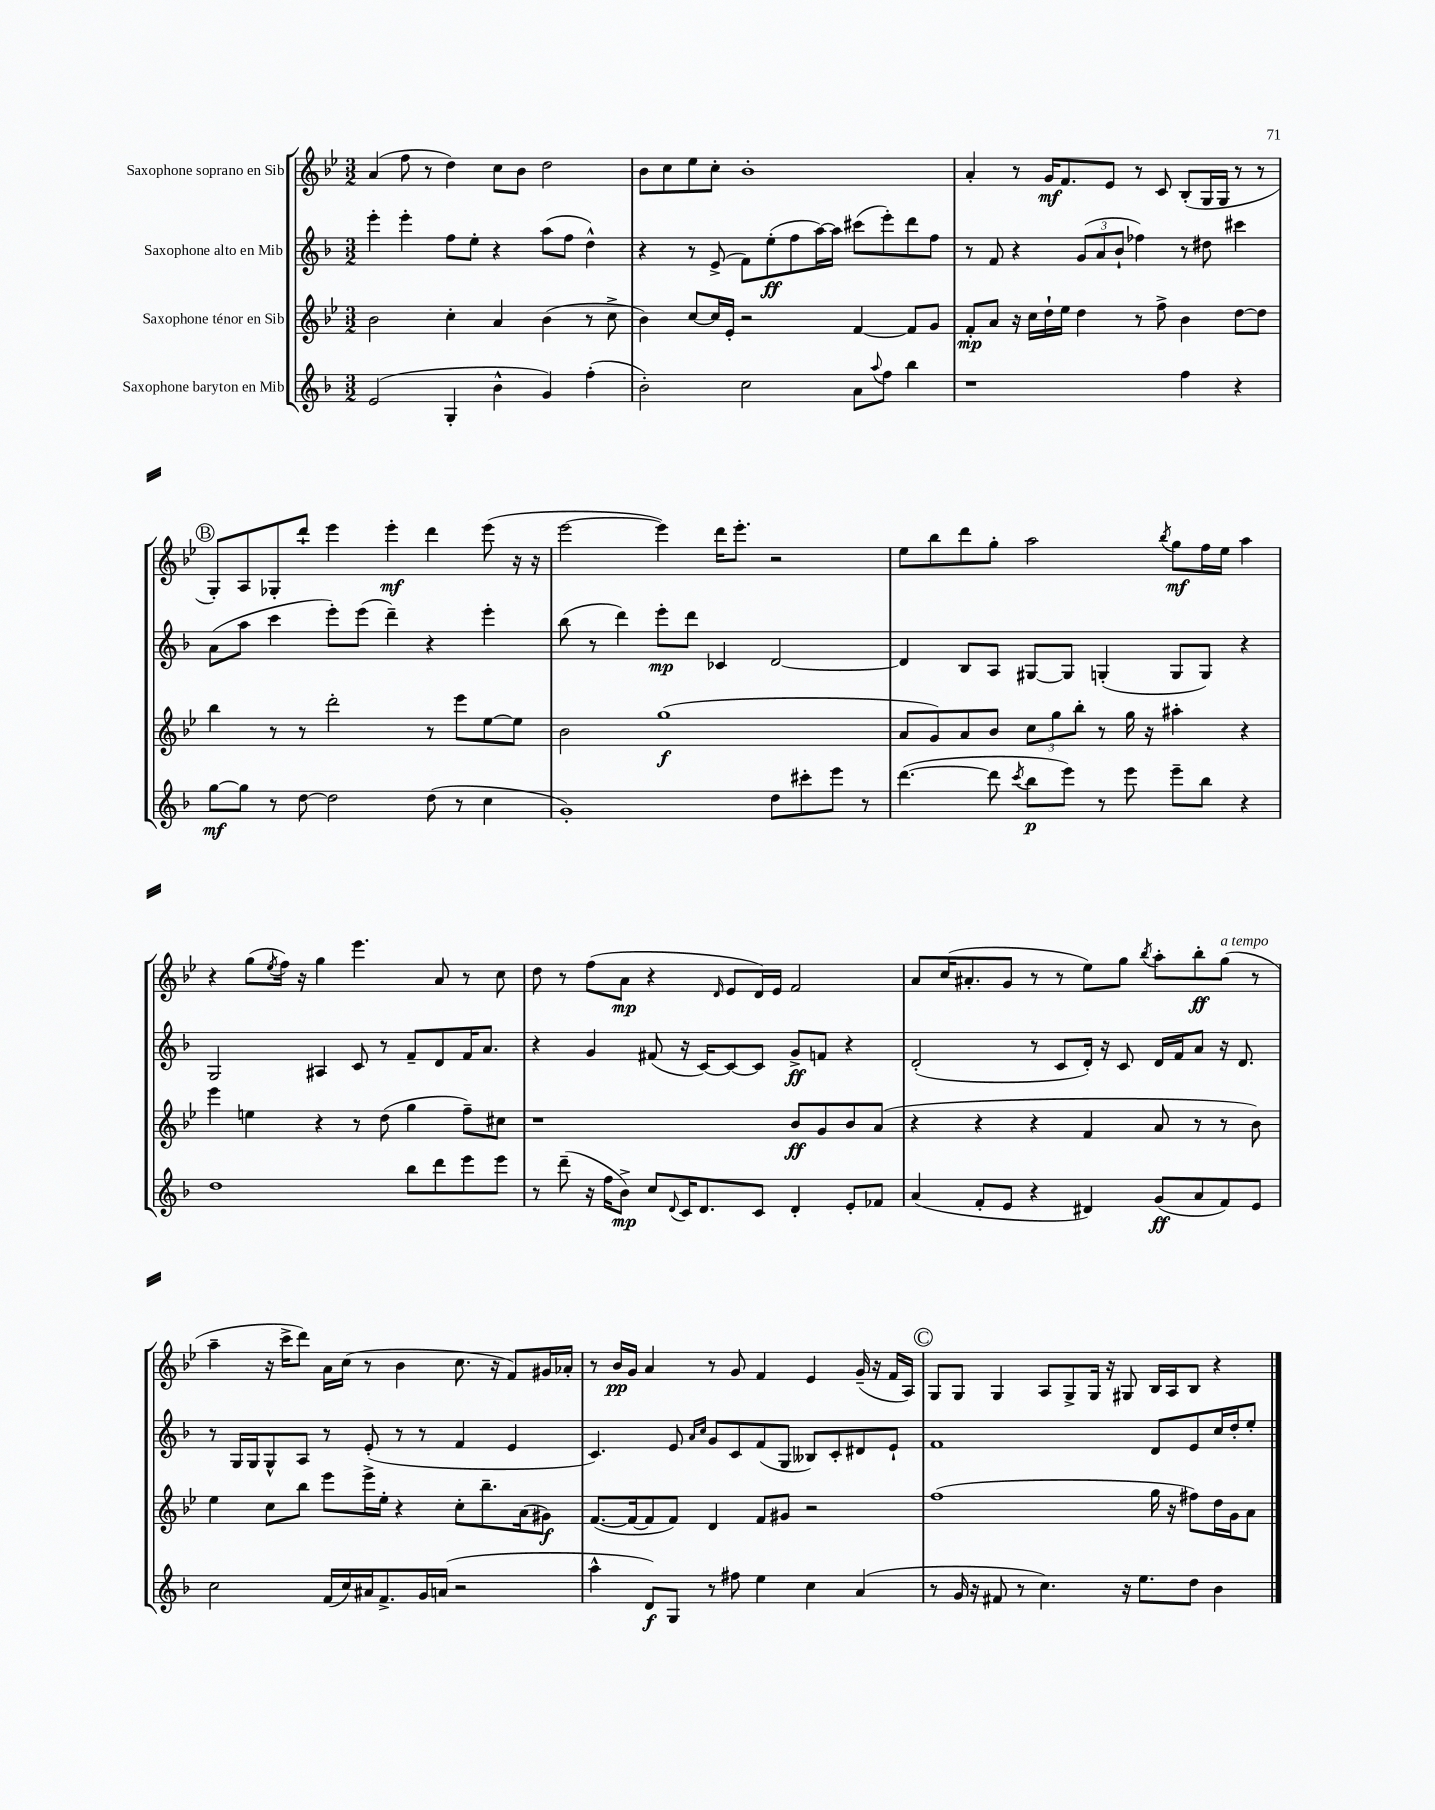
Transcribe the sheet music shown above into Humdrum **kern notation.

**kern	**kern	**kern	**kern
*staff4	*staff3	*staff2	*staff1
*clefG2	*clefG2	*clefG2	*clefG2
*k[b-]	*k[b-e-]	*k[b-]	*k[b-e-]
*M3/2	*M3/2	*M3/2	*M3/2
(2e/	2b-\	4eee'\	(4a/
.	.	4eee'\	8ff\
.	.	.	8r
4G'/	4cc'\	8ff\L	4dd\)
.	.	8ee'\J	.
4b-^^\	4a/	4r	8cc\L
.	.	.	8b-\J
4g/)	(4b-\	(8aa\L	2dd\
.	.	8ff\J	.
(4ff'\	8r	4dd^^\)	.
.	8cc^\	.	.
=	=	=	=
2b-'\)	4b-\)	4r	8b-\L
.	.	.	8cc\
.	[8cc/L	8r	8ee-\
.	16cc/]L	(8e^/	8cc'\J
.	16e-'/JJ	.	.
2cc\	2r	8f\L)	1b-'
.	.	(8ee'\	.
.	.	8ff\	.
.	.	[16aa\L)	.
.	.	16aa\]JJ	.
8a\L	[4f/	(8ccc#\L	.
8qqaa/	.	.	.
8ff\J	.	8eee'\)	.
4bb-\	8f/]L	8ddd\	.
.	8g/J	8ff\J	.
=	=	=	=
1r	8f'/L	8r	4a'/
.	8a/J	8f/	.
.	16r	4r	8r
.	16cc\LL	.	.
.	16dd`\	.	16g/LK
.	16ee-\JJ	.	8.f/
.	4dd\	(12g/L	.
.	.	12a/	.
.	.	.	8e-/J
.	.	12b-`/J	.
.	8r	4ff-\)	8r
.	8ff^\	.	8c/
4ff\	4b-\	8r	(8B-'/L
.	.	8dd#\	16G/L
.	.	.	16G/JJ
4r	[8dd\L	4ccc#\	8r
.	8dd\]J	.	8r
=	=	=	=
[8gg\L	4bb-\	(8a\L	8G'/L)
8gg\]J	.	8aa\J	8A/
8r	8r	4ccc\	8G-'/
[8dd\	8r	.	8ddd`/J
2dd\]	2ddd'\	8eee'\L)	4eee-\
.	.	(8eee\J	.
.	.	4ddd~\)	4eee-'\
(8dd\	8r	4r	4ddd\
8r	8eee-\L	.	.
4cc\	[8ee-\	4eee'\	(8eee-\
.	8ee-\]J	.	16r
.	.	.	16r
=	=	=	=
1g')	2b-\	(8bb-\	[2eee-\
.	.	8r	.
.	.	4ddd\)	.
.	(1gg	8eee'\L	4eee-\])
.	.	8ddd\J	.
.	.	4c-/	16ddd\LK
.	.	.	8.eee-'\J
8dd\L	.	[2d/	2r
8ccc#'\	.	.	.
8eee\J	.	.	.
8r	.	.	.
=	=	=	=
([4.ddd\	8a/L	4d/]	8ee-\L
.	8g/)	.	8bb-\
.	8a/	8B-/L	8ddd\
8ddd\]	8b-/J	8A/J	8gg'\J
8qccc/	.	.	.
8bb-\L	12cc\L	[8G#/L	2aa\
.	12gg\	.	.
8eee\J)	.	8G#/]J	.
.	12bb-'\J	.	.
8r	8r	(4G'/	.
8eee\	16gg\	.	.
.	16r	.	.
.	.	.	8qbb-/
8eee~\L	4aa#'\	8G/L	8gg\L
8bb-\J	.	8G/J)	16ff\L
.	.	.	16ee-\JJ
4r	4r	4r	4aa\
=	=	=	=
1dd	4eee-\	2G/	4r
.	4ee\	.	(8gg\L
.	.	.	8qee-/
.	.	.	16ff\Jk)
.	.	.	16r
.	4r	4A#/	4gg\
.	8r	8c/	4.eee-\
.	(8dd\	8r	.
8bb-\L	4gg\	8f~/L	.
8ddd\	.	8d/	8a/
8eee\	8ff~\L)	16f/K	8r
.	.	8.a/J	.
8eee\J	8cc#\J	.	8cc\
=	=	=	=
8r	1r	4r	8dd\
(8ddd~\	.	.	8r
16r	.	4g/	(8ff\L
16ff\LK	.	.	.
8b-^\J)	.	.	8a\J
8cc/L	.	(8f#/	4r
8qqd/	.	.	.
16c/K	.	16r	.
8.d/	.	[16c/LK)	.
.	.	.	16qqd/
.	.	8c/_	8e-/L
8c/J	.	8c/]J	16d/L)
.	.	.	16e-/JJ
4d'/	8b-/L	8g^/L	2f/
.	8g/	8f/J	.
8e'/L	8b-/	4r	.
8f-/J	(8a/J	.	.
=	=	=	=
(4a/	4r	(2d'/	8a/L
.	.	.	(16cc/K
.	.	.	8.a#'/
8f'/L	4r	.	.
8e/J	.	.	8g/J
4r	4r	8r	8r
.	.	8c/L	8r
4d#/)	4f/	16d'/Jk)	8ee-\L)
.	.	16r	.
.	.	8c/	8gg\J
.	.	.	8qbb-/
(8g/L	8a/	16d/LL	8aa'\L
.	.	16f/J	.
8a/	8r	8a/J	8bb-'\
8f/)	8r	16r	(8gg\J
.	.	8.d/	.
8e/J	8b-\)	.	8r
=	=	=	=
2cc\	4ee-\	8r	4aa~\
.	.	16G/LL	.
.	.	16G/J	.
.	8cc\L	8G^^/	16r
.	.	.	16ccc^\LK
.	8bb-\J	8A/J	8ddd\J)
(16f/LL	8eee-\L	8r	16a\LL
16cc/)	.	.	(16cc\JJ
16a#/J	16eee-^\L	(8e'/	8r
8.f^/	16ee-'\JJ	.	.
.	4r	8r	4b-\
16g/L	.	8r	.
(16a/JJ	.	.	.
2r	8cc'\L	4f/	8.cc\
.	8.bb-~\	.	.
.	.	.	16r
.	.	4e/	8f/L)
.	(16a\k	.	.
.	8g#\J)	.	16g#/L
.	.	.	16a-'/JJ
=	=	=	=
4aa^^\	([8.f/L	4.c/)	8r
.	.	.	16b-/LL
.	16f/_k	.	16g/JJ
8d/L)	8f/]	.	4a/
8G/J	8f/J)	8e/	.
.	.	16qqa/LL	.
.	.	16qqcc/JJ	.
8r	4d/	8g/L	8r
8ff#\	.	8c/	8g/
4ee\	8f/L	(8f/	4f/
.	8g#/J	8G/J	.
4cc\	2r	8B--/L)	4e-/
.	.	8c'/	.
(4a/	.	8d#/	(16g~/
.	.	.	16r
.	.	8e`/J	16f/LL
.	.	.	16A/JJ)
=	=	=	=
8r	(1ff	1f	8G/L
16g/	.	.	8G/J
16r	.	.	.
8f#/	.	.	4G/
8r	.	.	.
4.cc\)	.	.	8A/L
.	.	.	8G^/
.	.	.	16G/Jk
.	.	.	16r
16r	.	.	8G#/
8.ee\L	.	.	.
.	16gg\	8d/L	16B-/LL
.	16r	.	16A/J
8dd\J	8ff#\L)	8e/	8B-/J
4b-\	16dd\L	16cc/L	4r
.	16g\J	16dd'/J	.
.	8a\J	8ee'/J	.
==	==	==	==
*-	*-	*-	*-
